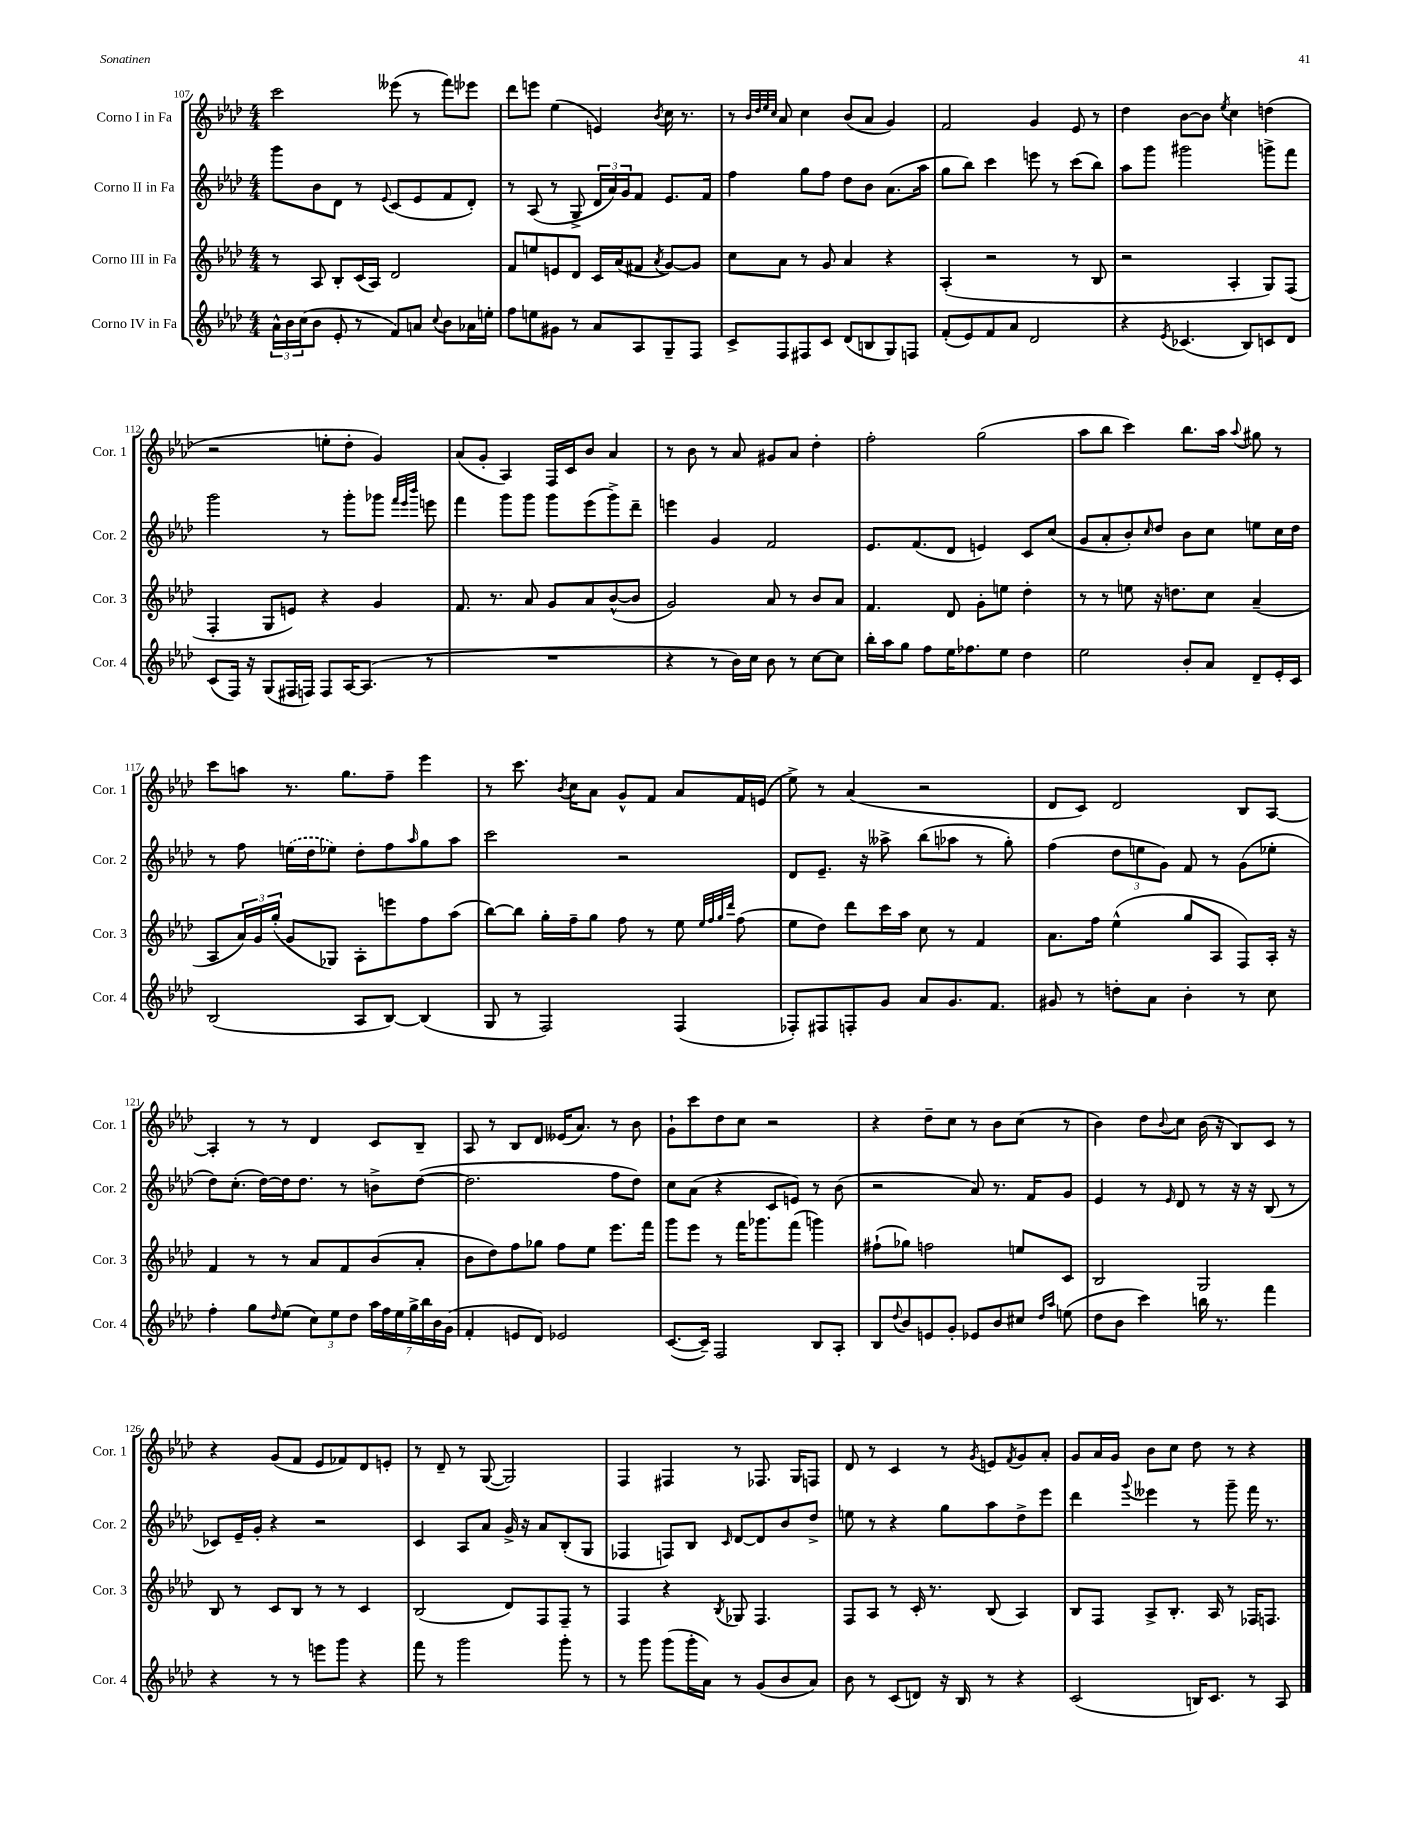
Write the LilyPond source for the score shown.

<<
\new StaffGroup <<
\new Staff = "s0" \with { instrumentName = "Corno I in Fa" shortInstrumentName = "Cor. 1" } {
    \clef treble \key aes \major \numericTimeSignature \time 4/4
    c'''2 eeses'''8( r8 f'''8) ees'''8 |
    des'''8 e'''8 ees''4( e'4) \acciaccatura { bes'8 } c''16 r8. |
    r8 \grace { bes'32 des''32 ees''32 c''32 } aes'8 c''4 bes'8( aes'8 g'4) |
    f'2 g'4 ees'8 r8 |
    des''4 bes'8~ bes'8 \acciaccatura { ees''8 } c''4 d''4( |
    r2 e''8-. des''8-. g'4) |
    aes'8( g'8-. aes4) f16 c'16 bes'8 aes'4 |
    r8 bes'8 r8 aes'8 gis'8 aes'8 des''4-. |
    f''2-. g''2( |
    aes''8 bes''8 c'''4) bes''8. aes''16 \appoggiatura { aes''8 } gis''8 r8 |
    c'''8 a''8 r8. g''8. f''8-- ees'''4 |
    r8 c'''8. \acciaccatura { bes'8 } c''16 aes'8 g'8-^ f'8 aes'8 f'16 e'16( |
    ees''8->) r8 aes'4( r2 |
    des'8 c'8) des'2 bes8 aes8~ |
    aes4-. r8 r8 des'4 c'8 bes8-- |
    aes8 r8 bes8 des'8 eeses'16( aes'8.) r8 bes'8 |
    g'8-! c'''8 des''8 c''8 r2 |
    r4 des''8-- c''8 r8 bes'8 c''8( r8 |
    bes'4) des''8 \appoggiatura { bes'8 } c''8 bes'16( r16 bes8) c'8 r8 |
    r4 g'8( f'8 ees'8 fes'8) des'8 e'8-. |
    r8 des'8-- r8 g8~( g2) |
    f4 fis4 r8 fes8. g16 f8 |
    des'8 r8 c'4 r8 \acciaccatura { g'8 } e'8 \acciaccatura { f'8 } g'8 aes'8-. |
    g'8 aes'16 g'16 bes'8 c''8 des''8 r8 r4 \bar "|." |
}
\new Staff = "s1" \with { instrumentName = "Corno II in Fa" shortInstrumentName = "Cor. 2" } {
    \clef treble \key aes \major \numericTimeSignature \time 4/4
    g'''8 bes'8 des'8 r8 \appoggiatura { ees'8 } c'8( ees'8 f'8 des'8-.) |
    r8 aes8( r8 g8-> \tuplet 3/2 { des'16 aes'16) g'16 } f'8 ees'8. f'16 |
    f''4 g''8 f''8 des''8 bes'8 aes'8.( aes''16 |
    g''8 bes''8) c'''4 e'''8 r8 c'''8( bes''8) |
    aes''8 g'''8 gis'''2 g'''8-> f'''8 |
    g'''2 r8 g'''8-. ges'''8 \grace { f'''32 ees'''32 bes'''32 } e'''8 |
    f'''4 g'''8 g'''8 g'''8 ees'''8( g'''8->) des'''8-- |
    e'''4 g'4 f'2 |
    ees'8. f'8.( des'8 e'4) c'8 c''8( |
    g'8 aes'8-. bes'8-.) \grace { c''16 } des''8 bes'8 c''8 e''8 c''16 des''16 |
    r8 f''8 \once \slurDashed e''16( des''16 ees''8) des''8-. f''8 \grace { aes''16 } g''8 aes''8 |
    c'''2 r2 |
    des'8 ees'8.-- r16 aeses''8-> bes''8( aes''8 r8 g''8-.) |
    f''4( \tuplet 3/2 { des''8 e''8 g'8) } f'8 r8 g'8( ees''8-. |
    des''8) c''8.-.( des''16~) des''16 des''8. r8 b'8-> des''8~( |
    des''2. f''8 des''8) |
    c''8 aes'8( r4 c'8 e'8) r8 bes'8( |
    r2 aes'8) r8. f'16 g'8 |
    ees'4 r8 \grace { ees'16 } des'8 r8 r16 r16 bes8( r8 |
    ces'8) ees'16-- g'16-. r4 r2 |
    c'4 aes8 aes'8 g'16-> r16 aes'8 bes8-.( g8 |
    fes4 f8) bes8 \grace { c'16 } des'8~ des'8 bes'8 des''8-> |
    e''8 r8 r4 g''8 aes''8 des''8-> ees'''8 |
    des'''4 \appoggiatura { g'''8 } eeses'''4 r8 g'''8-- f'''16 r8. \bar "|." |
}
\new Staff = "s2" \with { instrumentName = "Corno III in Fa" shortInstrumentName = "Cor. 3" } {
    \clef treble \key aes \major \numericTimeSignature \time 4/4
    r8 aes8 bes8-. c'16( aes16) des'2 |
    f'8 e''8 e'8 des'8 c'16 aes'16( fis'8 \acciaccatura { aes'8 } g'8~) g'8 |
    c''8 aes'8 r8 g'8 aes'4 r4 |
    aes4-.( r2 r8 bes8 |
    r2 aes4-. g8) f8( |
    f4-. g8 e'8) r4 g'4 |
    f'8. r8. aes'8 g'8 aes'8 bes'8~-^( bes'8 |
    g'2) aes'8 r8 bes'8 aes'8 |
    f'4. des'8 g'8-. e''8 des''4-. |
    r8 r8 e''8 r16 d''8. c''8 aes'4--( |
    aes8 \tuplet 3/2 { aes'16) g'16 g''16-.( } g'8 ges8) aes8-. e'''8 f''8 aes''8( |
    bes''8~) bes''8 g''16-. f''16-- g''8 f''8 r8 ees''8 \grace { ees''32 f''32 g''32 des'''32 } f''8( |
    ees''8 des''8) des'''8 c'''16 aes''16 c''8 r8 f'4 |
    aes'8. f''16 ees''4-^( g''8 aes8 f8) aes16-. r16 |
    f'4 r8 r8 aes'8 f'8 bes'8( aes'8-. |
    bes'8 des''8) f''8 ges''8 f''8 ees''8 ees'''8. f'''16 |
    g'''8 ees'''8 r8 f'''16 ges'''8. f'''8( g'''4) |
    fis''8-!( ges''8) f''2 e''8 c'8 |
    bes2 g2 |
    bes8 r8 c'8 bes8 r8 r8 c'4 |
    bes2( des'8) f8 f8-- r8 |
    f4 r4 \acciaccatura { bes8 } ges8 f4. |
    f8 aes8 r8 c'16-. r8. bes8( aes4) |
    bes8 f8 aes8-> bes8.-. aes16 r8 fes16 f8. \bar "|." |
}
\new Staff = "s3" \with { instrumentName = "Corno IV in Fa" shortInstrumentName = "Cor. 4" } {
    \clef treble \key aes \major \numericTimeSignature \time 4/4
    \tuplet 3/2 { aes'16-^ bes'16 c''16( } bes'8 ees'8-. r8 f'8) a'8 \appoggiatura { c''8 } bes'8 aes'16 e''16-. |
    f''8 e''8 gis'8 r8 aes'8 aes8 g8-- f8 |
    c'8-> f8 fis8 c'8 des'8( b8 g8) f8 |
    f'8-.( ees'8) f'8 aes'8 des'2 |
    r4 \acciaccatura { ees'8 } ces'4.( bes8) c'8 des'8 |
    c'8( f16) r16 g8( fis16 f16) f8 aes16~ aes8.( r8 |
    R1 |
    r4 r8 bes'16) c''16 bes'8 r8 c''8~ c''8 |
    bes''16-. aes''16 g''8 f''8 ees''16 fes''8. ees''8 des''4 |
    ees''2 bes'8-. aes'8 des'8-- ees'16-. c'16 |
    bes2( aes8 bes8~) bes4( |
    g8 r8 f2) f4( |
    fes8-.) fis8 f8-. g'8 aes'8 g'8. f'8. |
    gis'8 r8 d''8-. aes'8 bes'4-. r8 c''8 |
    f''4-. g''8 \grace { des''16 } ees''8( \tuplet 3/2 { c''8) ees''8 des''8 } \tuplet 7/4 { aes''16 f''16 ees''16 g''16-> bes''16 bes'16 g'16( } |
    f'4-. e'8 des'8) ees'2 |
    c'8.~( c'16--) f2 bes8 aes8-. |
    bes8 \appoggiatura { des''8 } bes'8 e'8 g'8-. ees'8 bes'8 cis''8 \grace { des''16 aes''16 } e''8( |
    des''8 bes'8 c'''4) b''16 r8. f'''4 |
    r4 r8 r8 e'''8 g'''8 r4 |
    f'''8 r8 g'''2 g'''8-. r8 |
    r8 g'''8 g'''8( g'''16-. aes'16) r8 g'8( bes'8 aes'8) |
    bes'8 r8 c'8( d'8) r16 bes16 r8 r4 |
    c'2( b16) c'8. r8 aes8 \bar "|." |
}
>>
>>
\layout { \context { \Score currentBarNumber = #107 } }
